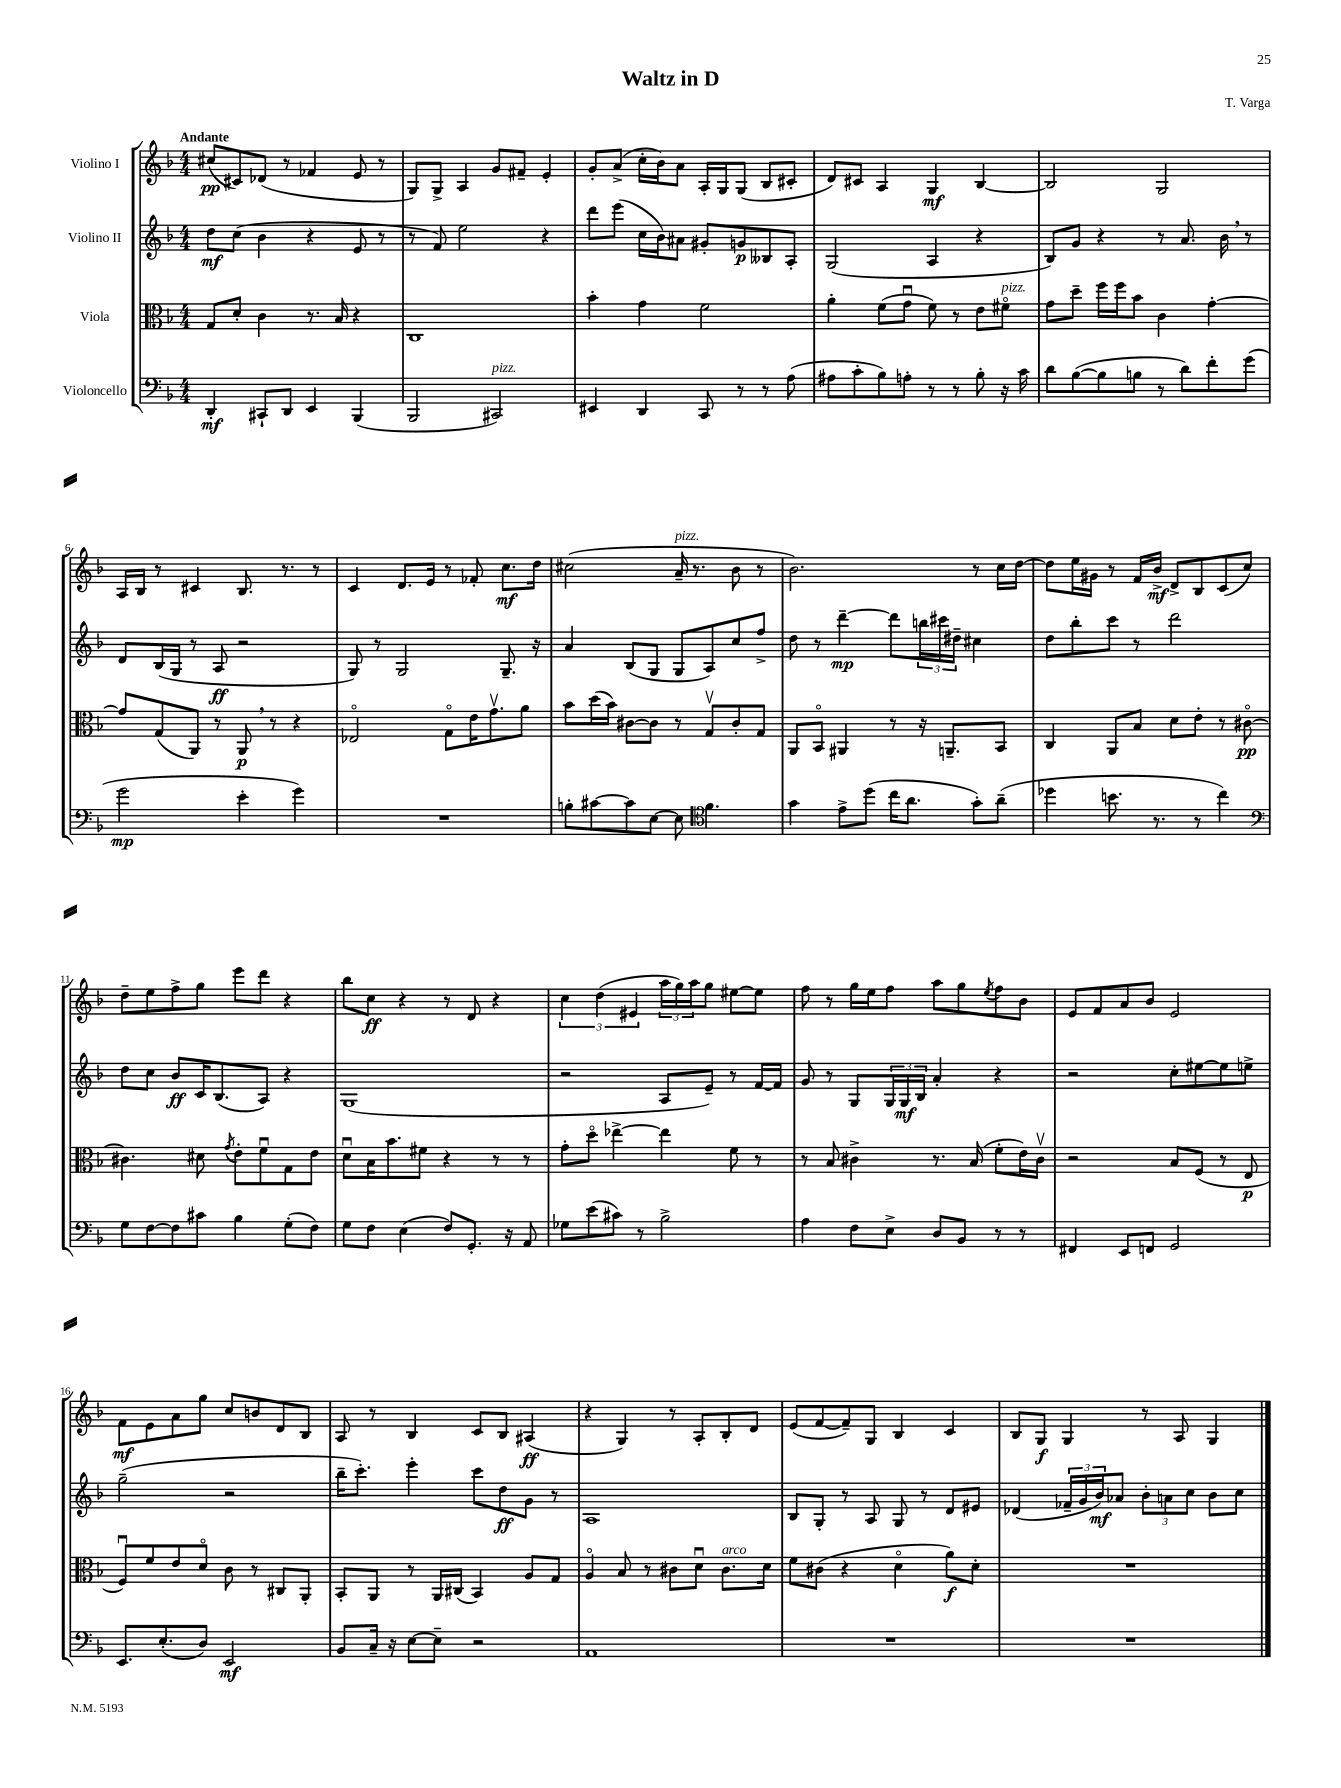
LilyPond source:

\header { title = "Waltz in D" composer = "T. Varga" }
<<
\new StaffGroup <<
\new Staff = "s0" \with { instrumentName = "Violino I" } {
    \clef treble \key f \major \numericTimeSignature \time 4/4 \tempo "Andante"
    cis''8\pp( cis'8) des'8( r8 fes'4 e'8 r8 |
    g8) g8-> a4 g'8 fis'8-- e'4-. |
    g'8-. a'8->( c''16-. bes'16) a'8 a16-. g16 g8( bes8 cis'8-. |
    d'8) cis'8 a4 g4\mf bes4~ |
    bes2 g2 |
    a16 bes16 r8 cis'4 bes8. r8. r8 |
    c'4 d'8. e'16 r8 fes'8-. c''8.\mf d''16 |
    cis''2( a'16--^\markup { \italic "pizz." } r8. bes'8 r8 |
    bes'2.) r8 c''16 d''16~ |
    d''8 e''16 gis'16 r8 f'16 bes'16->\mf d'8-> bes8 c'8( c''8) |
    d''8-- e''8 f''8-> g''8 e'''8 d'''8 r4 |
    bes''8 c''8\ff r4 r8 d'8 r4 |
    \tuplet 3/2 { c''4 d''4( eis'4 } \tuplet 3/2 { a''16 g''16) a''16 } g''8 eis''8~ eis''8 |
    f''8 r8 g''16 e''16 f''8 a''8 g''8 \acciaccatura { e''8 } f''8 bes'8 |
    e'8 f'8 a'8 bes'8 e'2 |
    f'8\mf e'8 a'8 g''8 c''8 b'8 d'8 bes8 |
    a8 r8 bes4 c'8 bes8 ais4\ff( |
    r4 g4) r8 a8-. bes8-. d'8 |
    e'8( f'8~ f'8--) g8 bes4 c'4 |
    bes8 g8\f g4 r8 a8 g4 \bar "|." |
}
\new Staff = "s1" \with { instrumentName = "Violino II" } {
    \clef treble \key f \major \numericTimeSignature \time 4/4
    d''8\mf c''8( bes'4 r4 e'8 r8 |
    r8 f'8) e''2 r4 |
    d'''8 e'''8( c''16 bes'16) ais'8 gis'8-. g'8\p beses8 a8-. |
    g2( a4 r4 |
    bes8) g'8 r4 r8 a'8. bes'16 \breathe r8 |
    d'8 bes16( g16 r8 a8\ff r2 |
    g8) r8 g2 g8.-- r16 |
    a'4 bes8( g8 g8 a8) c''8 f''8-> |
    d''8 r8 d'''4~--\mp d'''8 \tuplet 3/2 { b''16 cis'''16 dis''16-- } cis''4 |
    d''8 bes''8-. c'''8 r8 d'''2 |
    d''8 c''8 bes'8\ff c'16 bes8.( a8) r4 |
    g1( |
    r2 a8 e'8--) r8 f'16~ f'16 |
    g'8 r8 g8 \tuplet 3/2 { g16 g16\mf bes16 } a'4-. r4 |
    r2 c''8-. eis''8~ eis''8 e''8-> |
    g''2--( r2 |
    bes''16-- c'''8.-.) e'''4-. c'''8 d''8\ff g'8 r8 |
    a1 |
    bes8 g8-. r8 a8 g8 r8 d'8 eis'8 |
    des'4( \tuplet 3/2 { fes'16-- g'16 bes'16\mf) } aes'8 \tuplet 3/2 { bes'8-. a'8 c''8 } bes'8 c''8 \bar "|." |
}
\new Staff = "s2" \with { instrumentName = "Viola" } {
    \clef alto \key f \major \numericTimeSignature \time 4/4
    g8 d'8-. c'4 r8. bes16 r4 |
    c1 |
    bes'4-. g'4 f'2 |
    a'4-. f'8( g'8\downbow f'8) r8 e'8 fis'8\flageolet^\markup { \italic "pizz." } |
    g'8 d''8-- f''16 f''16 bes'8 c'4 g'4~-. |
    g'8 g8( a,8) r8 a,8\p \breathe r8 r4 |
    ees2\flageolet g8\flageolet e'16 g'8.\upbow a'8 |
    bes'8 d''16( bes'16) cis'8~ cis'8 r8 g8\upbow cis'8-. g8 |
    a,8 bes,8\flageolet ais,4 r8 r16 a,8.-- bes,8 |
    c4 a,8 bes8 d'8 e'8-. r8 cis'8~\flageolet\pp |
    cis'4. dis'8 \acciaccatura { g'8 } e'8-. f'8\downbow g8 e'8 |
    d'8\downbow bes16 bes'8. fis'8 r4 r8 r8 |
    g'8-. d''8\flageolet ees''4~-> ees''4 f'8 r8 |
    r8 bes8 cis'4-> r8. bes16( f'8-. e'16) cis'16\upbow |
    r2 bes8 f8( r8 e8\p |
    f8\downbow) f'8 e'8 d'8\flageolet c'8 r8 cis8 a,8-. |
    bes,8-. a,8 r8 a,16 cis16( bes,4) a8 g8 |
    a4\flageolet bes8 r8 cis'8 d'8\downbow cis'8.^\markup { \italic "arco" } d'16 |
    f'8 cis'8( r4 d'4\flageolet a'8\f) d'8-. |
    R1 \bar "|." |
}
\new Staff = "s3" \with { instrumentName = "Violoncello" } {
    \clef bass \key f \major \numericTimeSignature \time 4/4
    d,4-.\mf cis,8-! d,8 e,4 bes,,4( |
    bes,,2 cis,2^\markup { \italic "pizz." }) |
    eis,4 d,4 c,8 r8 r8 a8( |
    ais8 c'8-. bes8) a8-. r8 r8 bes8-. r16 c'16 |
    d'8 bes8~( bes8 b8 r8 d'8) f'8-. g'8( |
    g'2\mp e'4-. g'4) |
    R1 |
    b8-. cis'8~ cis'8 e8~ e8 \clef tenor f'4. |
    g'4 e'8-> d''8( c''16 a'8. g'8-.) a'8--( |
    des''4 b'8. r8. r8 c''4) |
    \clef bass g8 f8~ f8 cis'8 bes4 g8-.( f8) |
    g8 f8 e4( f8) g,8.-. r16 a,8 |
    ges8 e'8( cis'8) r8 bes2-> |
    a4 f8 e8-> d8 bes,8 r8 r8 |
    fis,4 e,8 f,8 g,2 |
    e,8. e8.-.( d8) e,2\mf |
    bes,8 c16-- r16 e8~ e8-- r2 |
    a,1 |
    R1 |
    R1 \bar "|." |
}
>>
>>
